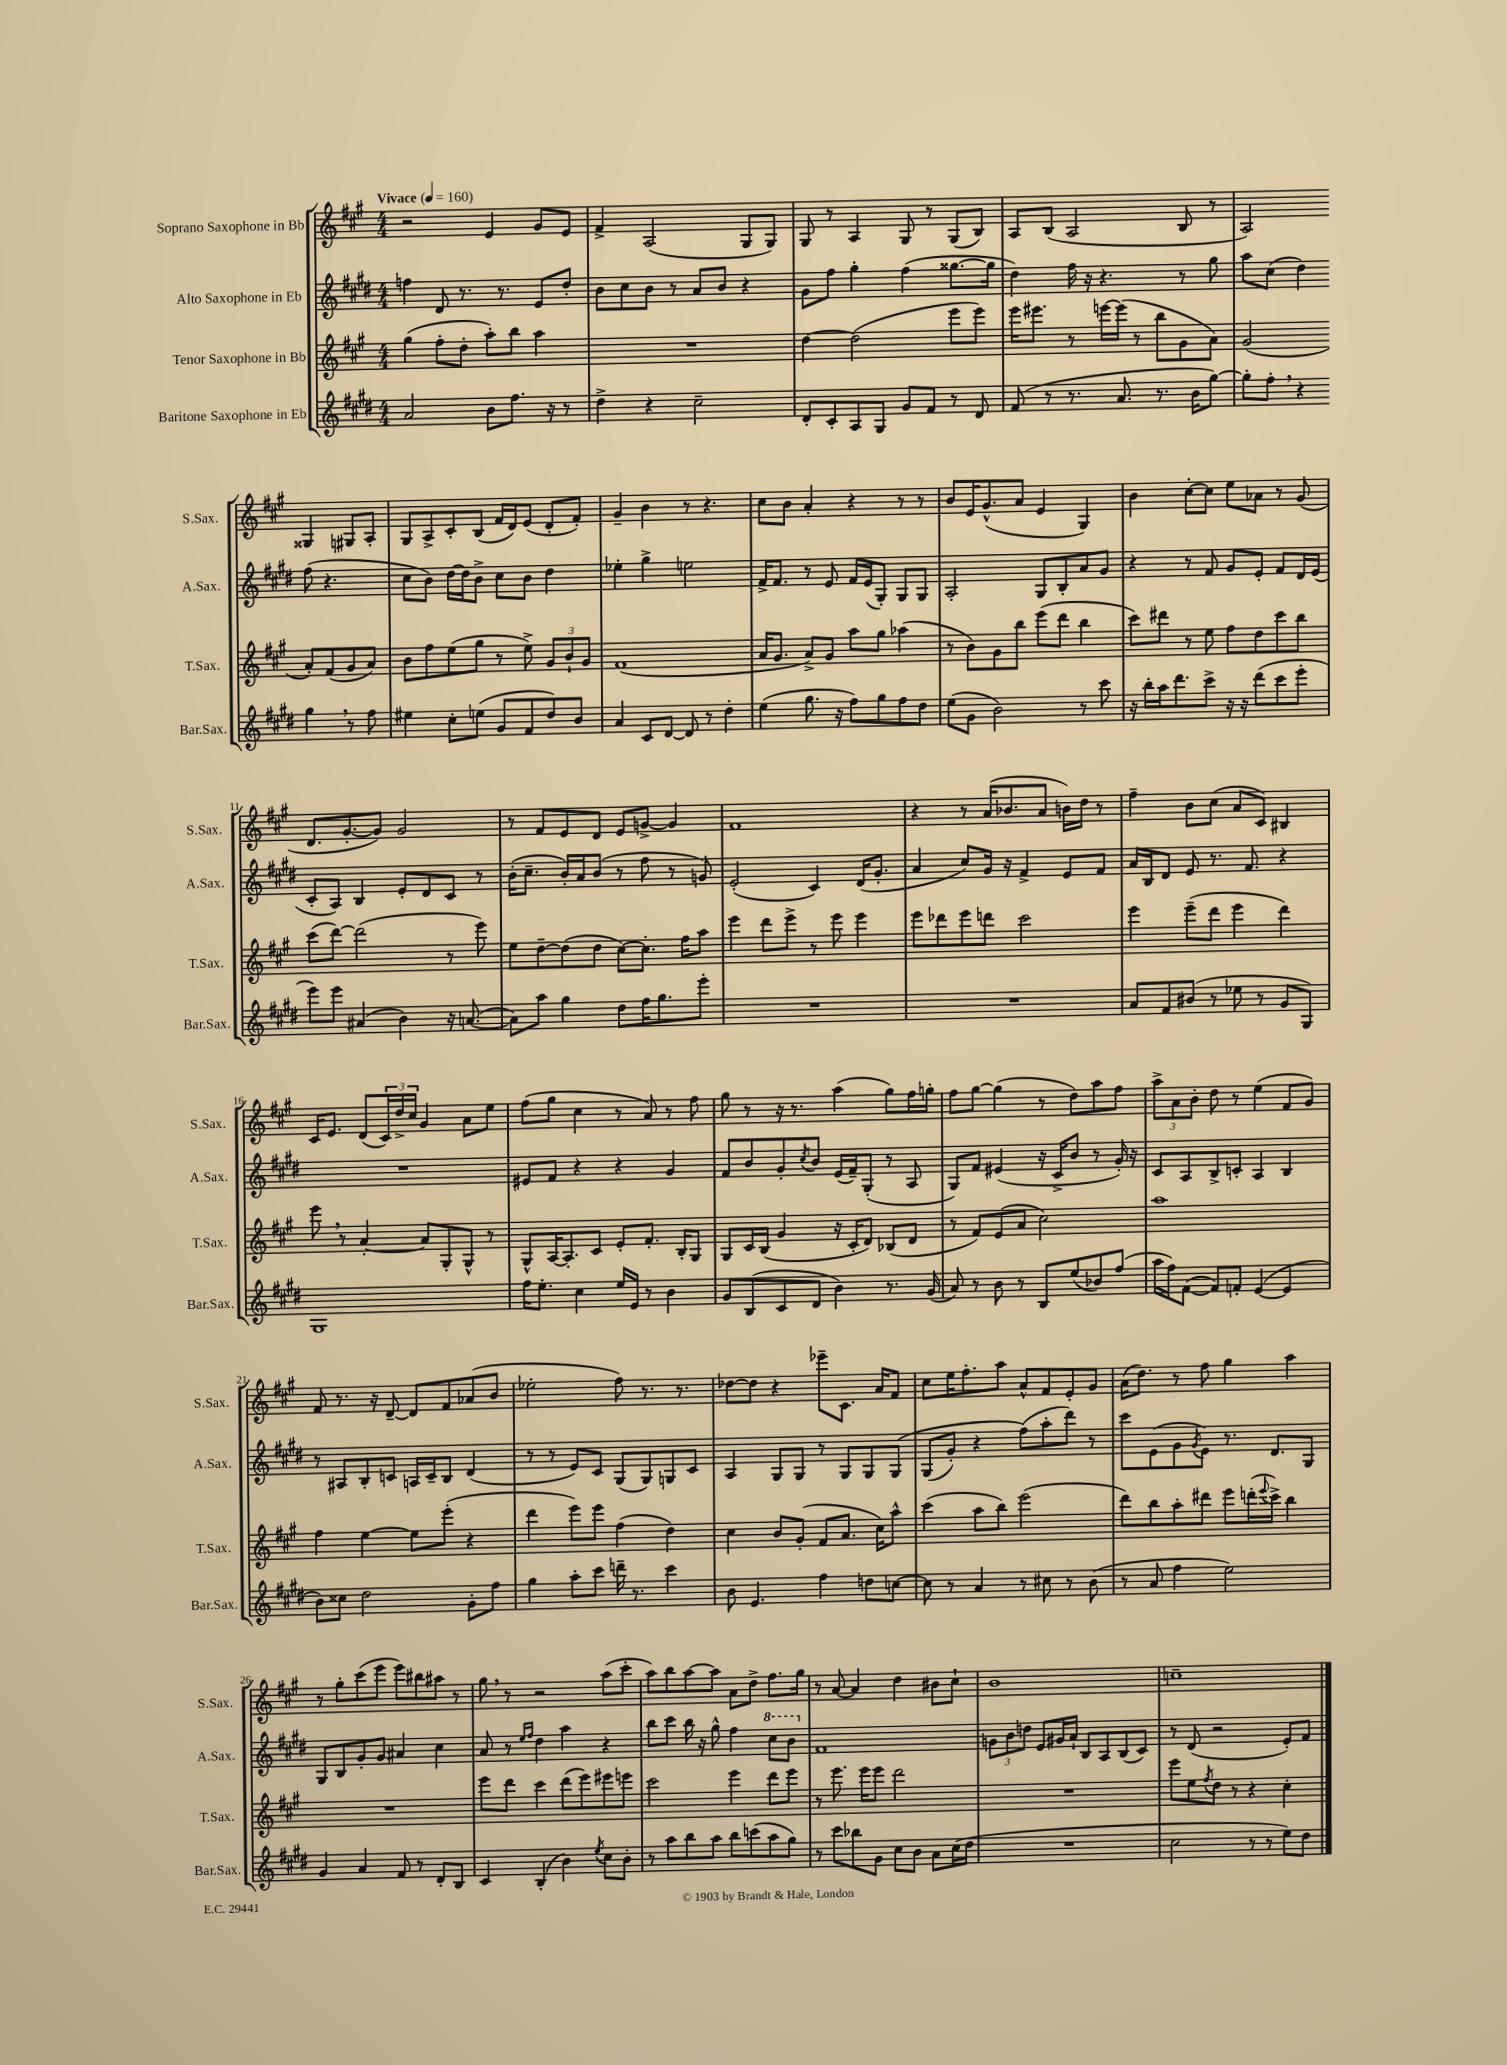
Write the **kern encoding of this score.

**kern	**kern	**kern	**kern
*staff4	*staff3	*staff2	*staff1
*clefG2	*clefG2	*clefG2	*clefG2
*k[f#c#g#d#]	*k[f#c#g#]	*k[f#c#g#d#]	*k[f#c#g#]
*M4/4	*M4/4	*M4/4	*M4/4
*MM160	*MM160	*MM160	*MM160
2a	(4gg#	4ff	2r
.	8ff#'	8d#	.
.	8dd'	8.r	.
8b	8aa')	.	4e
.	.	8.r	.
8.ff#	8bb	.	.
.	4aa	8e	8g#
16r	.	.	.
8r	.	8dd#'	8e
=	=	=	=
4dd#^	1r	8b	4f#^
.	.	8cc#	.
4r	.	8b	(2A
.	.	8r	.
2cc#~	.	8a	.
.	.	8b	.
.	.	4r	8G#
.	.	.	8G#)
=	=	=	=
8d#'	[4dd	8g#	8G#
8c#'	.	8ff#	8r
8A	(2dd]	4gg#'	4A
8G#	.	.	.
8g#	.	(4ff#	8G#
8f#	.	.	8r
8r	8eee	[8.gg##	(8G#
8d#	8eee)	.	8B)
.	.	16gg##]	.
=	=	=	=
(8f#	16eee	4dd#)	8A
.	8.eee#	.	.
8r	.	.	(8B
8.r	8r	16ff#	2A
.	.	16r	.
.	[16eee	4.r	.
8.a	(16eee]	.	.
.	8r	.	.
8.r	8bb	.	.
.	8g#	8r	8B
16b	.	.	.
[8gg#)	8a)	8gg#	8r
=	=	=	=
8gg#']	(2g#	8aa	2A)
8ff#'	.	(8cc#	.
4r	.	4dd#)	.
4gg#	8a')	(8ff#	4G##
.	(8f#	4.r	.
8r	8g#	.	8G#
8ff#	8a)	.	8A'
=	=	=	=
4ee#	8b	8cc#	8G#
.	8ff#	8b)	8A^
8cc#'	(8ee	[16dd#	8c#'
.	.	16dd#]	.
(8ee	8gg#	8b^	(8B
8g#	8r	8cc#	16f#
.	.	.	16d)
8f#	8ee^)	8b	(8e
8dd#)	12g#	4dd#	8d'
.	12b`	.	.
8b	.	.	8f#')
.	12g#	.	.
=	=	=	=
4a	(1f#	4ee-'	4g#~
8c#	.	4gg#^	4b
[8d#	.	.	.
8d#]	.	2ee	8r
8r	.	.	4.r
4dd#'	.	.	.
=	=	=	=
(4ee	16a	16f#^	8cc#
.	8.g#	8.f#	.
.	.	.	8b
8.gg#	8a^)	8r	4a'
.	8g#	8e	.
16r	.	.	.
8ff#)	8aa	16f#	4r
.	.	(16e	.
8gg#	8gg#	8G#')	.
8ff#	(4aa-	8G#	8r
8dd#	.	8G#	8r
=	=	=	=
(8ee	8r	2A'	8b
8g#	8b)	.	16e
.	.	.	(8.g#^^
2b)	8g#	.	.
.	8bb	.	8a
.	(8eee	8G#	4e
.	8ddd	8B'	.
8r	4bb	8a	4G#)
8ccc#	.	8g#	.
=	=	=	=
16r	8ccc#)	4r	4b
16bb'	.	.	.
16aa	8ddd#	.	.
8.ddd#	.	.	.
.	8r	8r	[8cc#'
8ccc#^	8ee	8f#	8cc#]
16r	8ff#	8g#	8ee
16r	.	.	.
(8ddd#	8dd	8e'	8a-
8ccc#	8ccc#	8f#	8r
8eee'	8bb	16d#	(8g#
.	.	(16e	.
=	=	=	=
8eee)	(8ccc#	8c#'	8.d
8eee	[8ddd)	8A)	.
.	.	.	[8.g#'
(4a#	(2ddd]	4B	.
.	.	.	8g#])
4b)	.	8e'	2g#
.	.	8d#	.
16r	8r	8c#	.
([8.a	.	.	.
.	8eee)	8r	.
=	=	=	=
8a])	8ee	(16b'	8r
.	.	8.cc#~	.
8aa	[8dd~	.	8f#
4gg#	(8dd]	16b')	8e
.	.	16a	.
.	8dd	(8b	8d
8dd#	[8cc#)	8r	8e
16ff#	8.cc#']	8ff#	[8g^
8.gg#	.	.	.
.	.	8r	4g]
.	16ff#	.	.
8eee'	8aa	8g)	.
=	=	=	=
1r	4eee	(2e'	1f#
.	8ddd	.	.
.	8eee^	.	.
.	8r	4c#)	.
.	8eee	.	.
.	4eee	(16d#	.
.	.	8.g#'	.
=	=	=	=
1r	8eee	4a	4r
.	8ddd-	.	.
.	8eee	8cc#)	8r
.	8ddd	16g#	(16a
.	.	16r	8.b-
.	2ccc#	4f#^	.
.	.	.	8a
.	.	8e	16b)
.	.	.	16dd
.	.	8f#	8r
=	=	=	=
8a	4eee	16a	4ff#~
.	.	16B	.
8f#	.	8d#	.
(8b#	(8eee~	8e	8b
8r	8ddd	8.r	(8cc#
8ee-	4eee	.	8a
.	.	8.f#	.
8r	.	.	8c#)
8g#	4ddd)	4r	4B#
8G#)	.	.	.
=	=	=	=
1G#	8eee	1r	16c#
.	.	.	8.e
.	8r	.	.
.	[4a'	.	(8d
.	.	.	24c#)
.	.	.	24dd^
.	.	.	24cc#
.	8a]	.	4g#
.	8G#'	.	.
.	8G#^^	.	8a
.	8r	.	8ee
=	=	=	=
16ff#	8G#^^	8e#	(8ff#
8.ee'	.	.	.
.	[16A	8f#	8gg#
.	8.A']	.	.
4cc#	.	4r	4cc#
.	8c#	.	.
16ee	8e'	4r	8r
16e	.	.	.
8r	8.f#'	.	8a)
4b	.	4g#	8r
.	16B'	.	.
.	8G#	.	8ff#
=	=	=	=
8g#	8G#	8f#	8gg#
(8B	16c#	8b	8r
.	(16B	.	.
8c#	4g#	8g#'	16r
.	.	.	8.r
.	.	8qcc#	.
8d#	.	8b	.
4b)	16r	(16e	(4aa
.	16c#'	16f#~)	.
.	8d)	(8G#'	.
8.r	(8B-	8r	8gg#)
.	8d	8A	16ff#
(16g#	.	.	16gg'
=	=	=	=
8a)	8r	8G#)	8ff#
8r	8f#)	8f#	[8gg#
8b	(8e	(4e#	(4gg#]
8r	8a	.	.
8B	2cc#)	16r	8r
.	.	16c#^	.
(8ee	.	8b	8dd)
8b-)	.	8r	8aa
(8ff#	.	16g#')	8ff#
.	.	16r	.
=	=	=	=
16aa	1aa	8c#	12aa^
16ff#)	.	.	.
.	.	.	12a
([8f#	.	8A	.
.	.	.	12b'
8f#])	.	8B^	8dd
8f'	.	8c'	8r
([4e	.	4A	(4ee
4e]	.	4B	8f#
.	.	.	8g#)
=	=	=	=
8b)	4ff#	8r	8f#
8cc##	.	8A#	8.r
2dd#	[4ee	8B'	.
.	.	.	16r
.	.	8c	[8d~
.	8ee]	16A	8d]
.	.	16c~	.
.	(8eee'	8B	8f#
8g#'	4r	(4d#	(8a-
8ff#	.	.	8b
=	=	=	=
4gg#	4ddd	8r	2ee-'
.	.	8r	.
8aa'	8eee)	8e)	.
8ccc#	8eee	8c#	.
16ddd~	(4ff#	(8G#	8ff#)
8.r	.	.	.
.	.	8G#)	8.r
4ccc#	4dd)	8G	.
.	.	.	8.r
.	.	8c#	.
=	=	=	=
8b	4cc#	4A	[8dd-
4.e	.	.	8dd-]
.	8b	8G#	4r
.	(8g#'	8G#	.
4ff#	8f#	8r	8eee-~
.	8.a	8G#	8.c#
8dd	.	8G#	.
.	16cc#)	.	16a
[8cc	8aa^^	&(8G#	8f#
=	=	=	=
8cc]	(4ccc#	(8G#	8cc#
8r	.	8g#')	16ee
.	.	.	8.ff#'
4a	8aa	4r	.
.	8bb)	.	8aa
8r	(2eee	(8ff#&)	8a^^
8cc#	.	8aa'	8f#
8r	.	8ddd#)	8e'
(8b	.	8r	8g#
=	=	=	=
8r	8ddd)	8ccc#	(16a
.	.	.	8.dd)
8a	8bb	(8e	.
4ff#	8aa'	8g#	8r
.	.	8qg#	.
.	8ddd#	8e)	8ff#
2ee)	8eee	8.r	4gg#
.	(16ddd'	.	.
.	8qqeee	.	.
.	16ccc#^)	8.d#	.
.	4bb	.	4aa
.	.	8G#	.
=	=	=	=
4g#	1r	8G#	8r
.	.	8B	8gg#'
4a	.	8g#'	(8ccc#
.	.	8g#	8eee
8f#	.	4a#	8eee)
8r	.	.	8bb#
8d#'	.	4cc#	8aa#
8B	.	.	8r
=	=	=	=
4c#	8eee	8a	8gg#
.	8ddd	8r	8r
.	.	16qqee	.
.	.	16qqff#	.
(4B'	4ccc#	4dd#	2r
4b)	(8ddd	4aa	.
.	8eee)	.	.
8qee	.	.	.
8cc#	8eee#	4r	(8aa
8b'	8eee	.	8ccc#'
=	=	=	=
8r	2ccc#	8bb	8aa)
8aa	.	8ccc#	8bb
8bb	.	16bb	[8aa
.	.	16r	.
8aa	.	8gg#^^	8aa]
8bb	4eee	4ff#	8a
(8ccc	.	.	8dd^
8aa	8ddd	8ccc#	8.ff#
8gg#)	8eee	8bb	.
.	.	.	16gg#
=	=	=	=
8r	8r	1f#	8r
8ccc#	8.eee	.	[8a
8bb-	.	.	4a]
.	16eee	.	.
8g#	8eee	.	.
8cc#	2ddd	.	4dd
8b	.	.	.
8a	.	.	8b#
(16cc#	.	.	8cc#`
16dd#	.	.	.
=	=	=	=
1r	1r	12g	1b
.	.	12b	.
.	.	12dd	.
.	.	8e	.
.	.	16g#	.
.	.	16a`	.
.	.	8B	.
.	.	8A	.
.	.	(8B	.
.	.	8c#)	.
=	=	=	=
2cc#	8eee	8r	1cc~
.	8ee	(8d#	.
.	8qff#	.	.
.	8dd	2r	.
.	8r	.	.
8r	4r	.	.
8r	.	.	.
8ee)	4cc#'	8e')	.
8dd#	.	8f#	.
==	==	==	==
*-	*-	*-	*-
